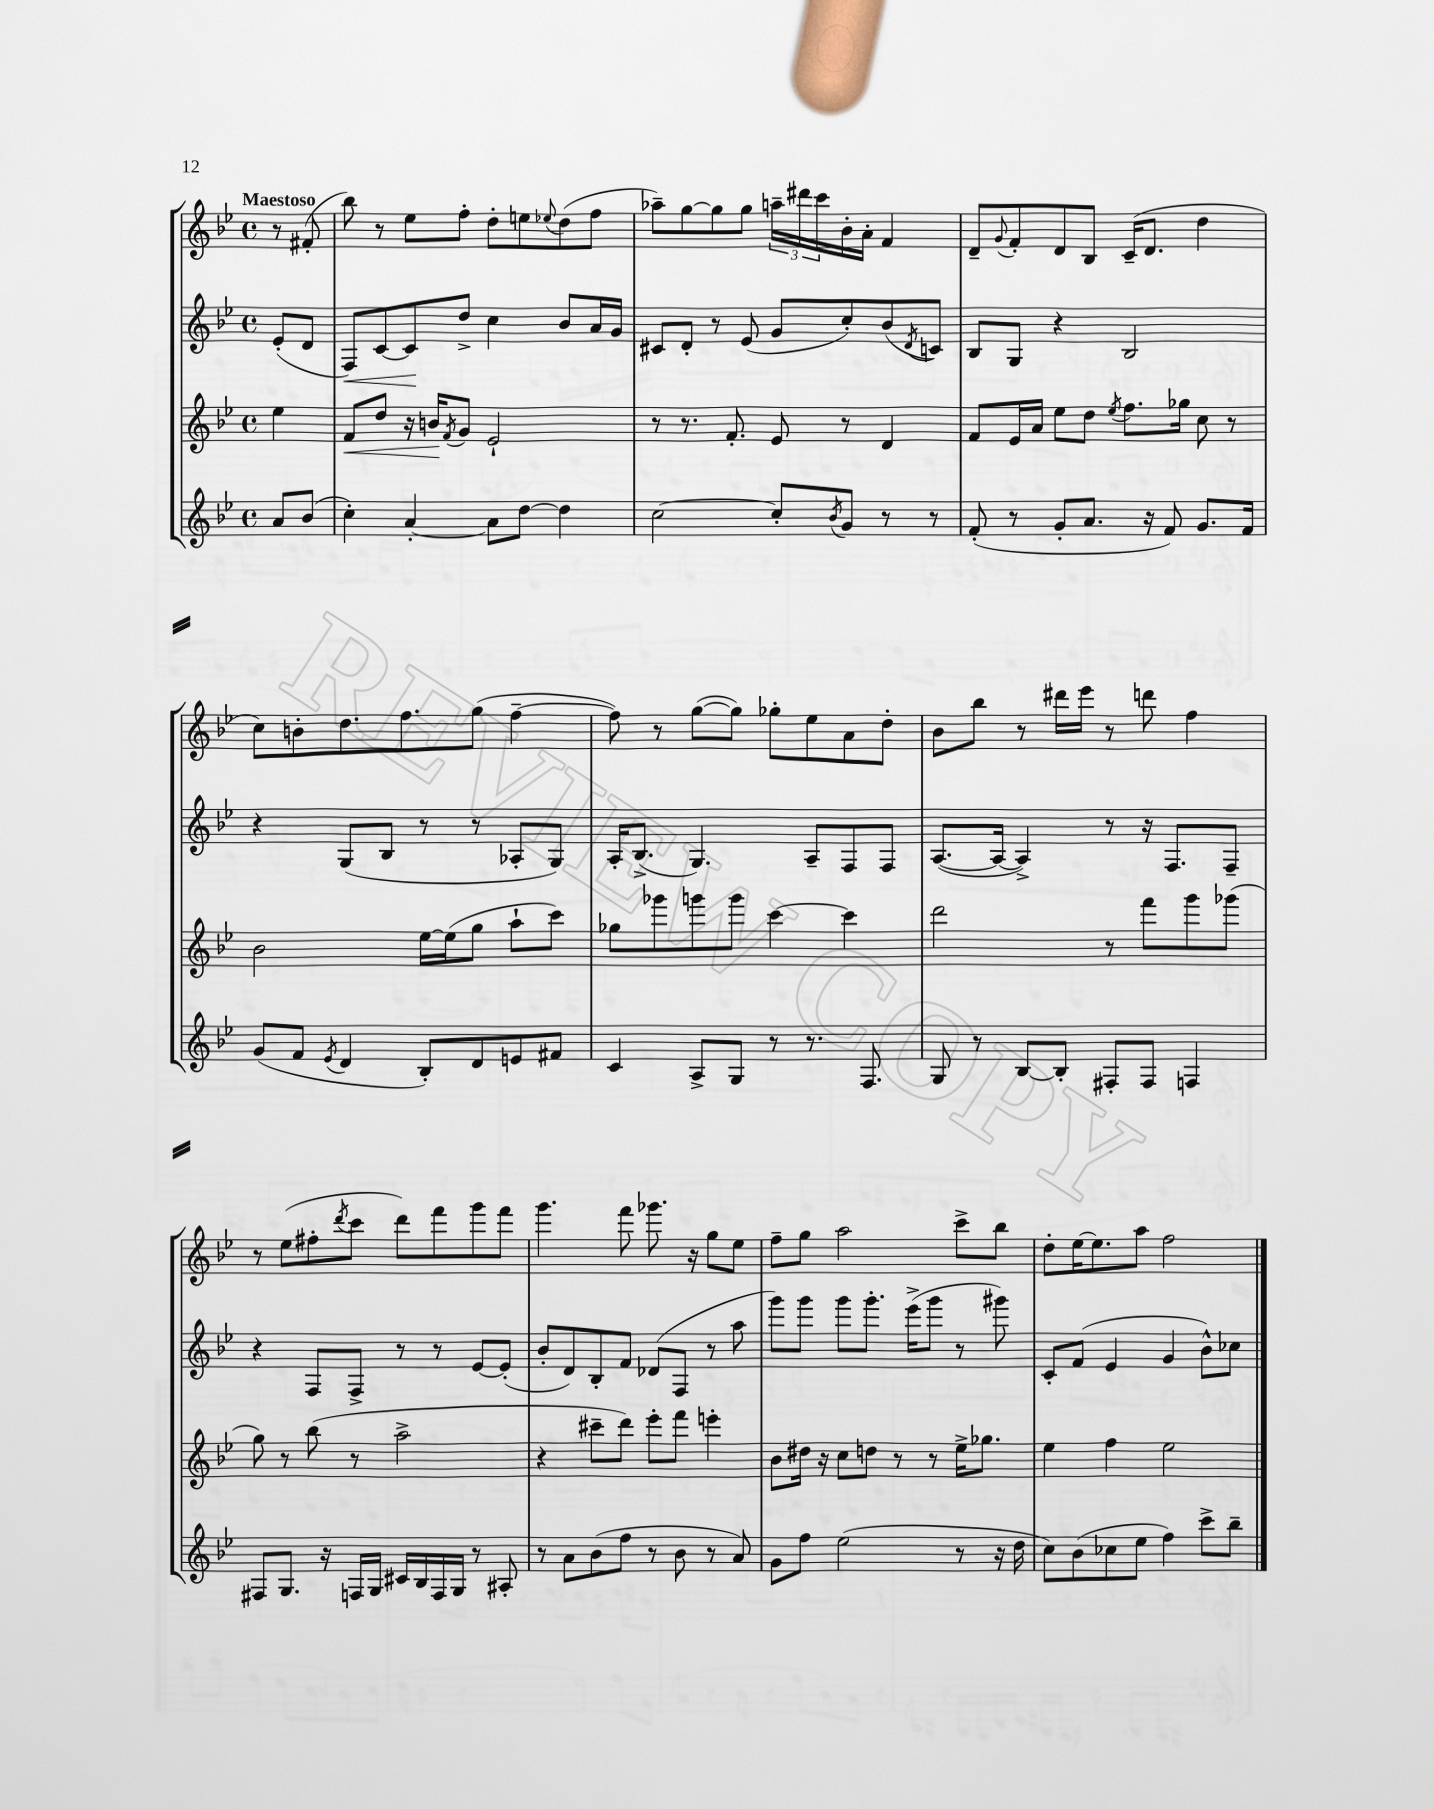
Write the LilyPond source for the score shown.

<<
\new StaffGroup <<
\new Staff = "s0" {
    \clef treble \key bes \major \defaultTimeSignature \time 4/4 \partial 4 \tempo "Maestoso"
    r8 fis'8-.( |
    bes''8) r8 ees''8 f''8-. d''8-. e''8 \appoggiatura { ees''8 } d''8( f''8 |
    aes''8--) g''8~ g''8 g''8 \tuplet 3/2 { a''16-- dis'''16 c'''16 } bes'16-. a'16-. f'4 |
    d'8-- \appoggiatura { g'8 } f'8-. d'8 bes8 c'16--( d'8. d''4 |
    c''8) b'8-. d''8. f''8. g''8( f''4~-- |
    f''8) r8 g''8~( g''8) ges''8-. ees''8 a'8 d''8-. |
    bes'8 bes''8 r8 dis'''16 ees'''16 r8 d'''8 f''4 |
    r8 ees''8( fis''8-. \acciaccatura { d'''8 } c'''8 d'''8) f'''8 g'''8 f'''8 |
    g'''4. f'''8 ges'''8. r16 g''8 ees''8 |
    f''8-- g''8 a''2 c'''8-> bes''8 |
    d''8-. ees''16~ ees''8. a''8 f''2 \bar "|." |
}
\new Staff = "s1" {
    \clef treble \key bes \major \defaultTimeSignature \time 4/4 \partial 4
    ees'8-.( d'8 |
    f8\<) c'8~ c'8\! d''8-> c''4 bes'8 a'16 g'16 |
    cis'8 d'8-. r8 ees'8( g'8 c''8-.) bes'8( \acciaccatura { d'8 } c'8) |
    bes8 g8 r4 bes2 |
    r4 g8( bes8 r8 r8 aes8-. g8) |
    a16-. bes8.->( g4.) a8-- f8 f8 |
    a8.~( a16~ a4->) r8 r16 f8. f8-- |
    r4 f8 f8-> r8 r8 ees'8~ ees'8-.( |
    bes'8-. d'8) bes8-. f'8 des'8( f8 r8 a''8 |
    g'''8) g'''8 g'''8 g'''8.-. ees'''16->( g'''8 r8 gis'''8) |
    c'8-. f'8( ees'4 g'4 bes'8-^) ces''8 \bar "|." |
}
\new Staff = "s2" {
    \clef treble \key bes \major \defaultTimeSignature \time 4/4 \partial 4
    ees''4 |
    f'8\< d''8 r16 b'16\! \acciaccatura { f'8 } g'8 ees'2-! |
    r8 r8. f'8.-. ees'8 r8 d'4 |
    f'8 ees'16 a'16 ees''8 d''8 \acciaccatura { ees''8 } f''8. ges''16 c''8 r8 |
    bes'2 ees''16~ ees''16( g''8 a''8-! c'''8) |
    ges''8 ges'''8 g'''8 g'''8 c'''4~ c'''4 |
    d'''2 r8 f'''8 g'''8 ges'''8( |
    g''8) r8 bes''8( r8 a''2-> |
    r4 cis'''8-- d'''8) ees'''8-. f'''8 e'''4-. |
    bes'8 dis''16 r16 c''8 d''8 r8 r8 ees''16-> ges''8. |
    ees''4 f''4 ees''2 \bar "|." |
}
\new Staff = "s3" {
    \clef treble \key bes \major \defaultTimeSignature \time 4/4 \partial 4
    a'8 bes'8( |
    c''4-.) a'4~-. a'8 d''8~ d''4 |
    c''2~ c''8-. \acciaccatura { bes'8 } g'8 r8 r8 |
    f'8-.( r8 g'8-. a'8. r16 f'8) g'8. f'16 |
    g'8( f'8 \acciaccatura { ees'8 } d'4 bes8-.) d'8 e'8 fis'8 |
    c'4 a8-> g8 r8 r8. f8. |
    g8 r8 bes8~ bes8-. fis8-. fis8 f4 |
    fis8 g8. r16 f16 g16 cis'16 bes16 f16 g16 r8 ais8-. |
    r8 a'8 bes'8( f''8 r8 bes'8 r8 a'8) |
    g'8 f''8 ees''2( r8 r16 d''16 |
    c''8) bes'8( ces''8 ees''8 f''4) c'''8-> bes''8-- \bar "|." |
}
>>
>>
\layout { \context { \Score \remove "Bar_number_engraver" } }
